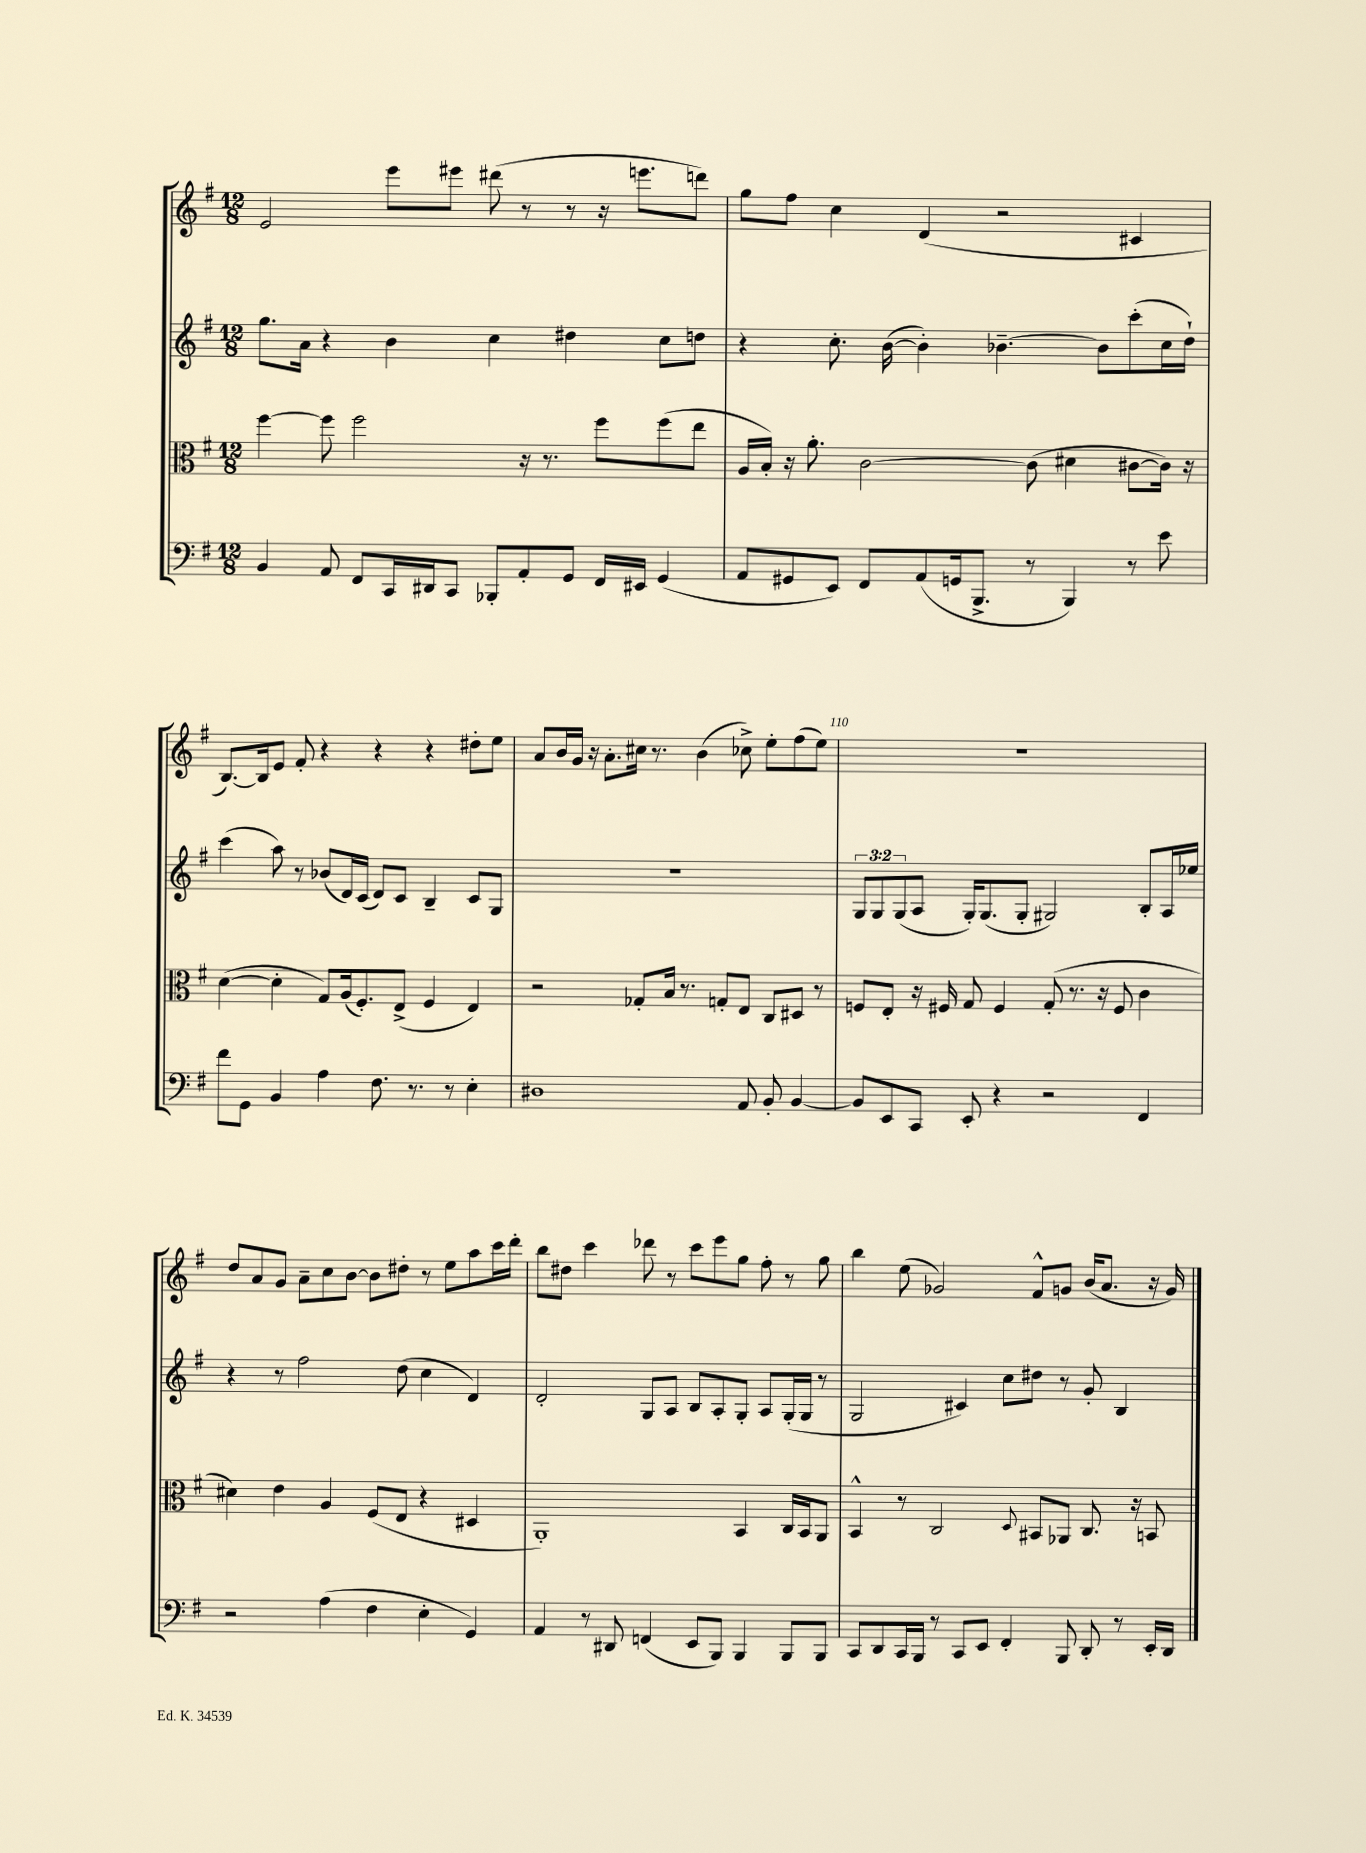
<<
\new StaffGroup <<
\new Staff = "s0" {
    \clef treble \key g \major \numericTimeSignature \time 12/8
    e'2 e'''8 eis'''8 dis'''8( r8 r8 r16 e'''8. d'''8) |
    g''8 fis''8 c''4 d'4( r2 cis'4 |
    b8.~) b16 e'8 fis'8-. r4 r4 r4 dis''8-. e''8 |
    a'8 b'16 g'16 r16 a'8.-. cis''16 r8. b'4( ces''8->) e''8-. fis''8( e''8) |
    R1. |
    d''8 a'8 g'8 a'8-- c''8 b'8~ b'8 dis''8-. r8 e''8 a''8 c'''16 d'''16-. |
    b''8 dis''8 c'''4 des'''8 r8 c'''8 e'''8 g''8 fis''8-. r8 g''8 |
    b''4 e''8( ges'2) fis'8-^ g'8 b'16( a'8. r16 g'16) \bar "|." |
}
\new Staff = "s1" {
    \clef treble \key g \major \numericTimeSignature \time 12/8 \override Staff.TupletNumber.text = #tuplet-number::calc-fraction-text
    g''8. a'16 r4 b'4 c''4 dis''4 c''8 d''8 |
    r4 c''8.-. b'16~( b'4-.) bes'4.~-- bes'8 c'''8-.( c''16 d''16-!) |
    c'''4( a''8) r8 bes'8( d'16) c'16( d'8) c'8 b4-- c'8 g8 |
    R1. |
    \tuplet 3/2 { g8 g8 g8( } a8 g16-.) g8.( g8-. gis2) b8-. a16 ees''16 |
    r4 r8 fis''2 d''8( c''4 d'4) |
    d'2-. g8 a8 b8 a8-. g8-. a8 g16-.( g16 r8 |
    g2 cis'4) c''8 dis''8 r8 g'8-. b4 \bar "|." |
}
\new Staff = "s2" {
    \clef alto \key g \major \numericTimeSignature \time 12/8
    fis''4~ fis''8 fis''2 r16 r8. fis''8 fis''8( e''8 |
    a16 b16-.) r16 a'8.-. c'2~ c'8( dis'4 cis'8~ cis'16) r16 |
    d'4~( d'4-. g8) a16( fis8.-.) e8->( fis4 e4) |
    r2 ges8-. b16 r8. g8-. e8 c8 dis8 r8 |
    f8 e8-. r16 fis16 g8 fis4 g8-.( r8. r16 fis8 c'4 |
    dis'4) e'4 a4 fis8( e8 r4 dis4 |
    a,1-.) b,4 c16 b,16 a,8 |
    b,4-^ r8 c2 \appoggiatura { d8 } bis,8 aes,8 c8. r16 b,8 \bar "|." |
}
\new Staff = "s3" {
    \clef bass \key g \major \numericTimeSignature \time 12/8
    b,4 a,8 fis,8 c,16 dis,16 c,8 bes,,8-. a,8-. g,8 fis,16 eis,16 g,4( |
    a,8 gis,8 e,8) fis,8 a,8( g,16 b,,8.-> r8 b,,4) r8 e'8 |
    fis'8 g,8 b,4 a4 fis8. r8. r8 e4-. |
    dis1 a,8 b,8-. b,4~ |
    b,8 e,8 c,8 e,8-. r4 r2 fis,4 |
    r2 a4( fis4 e4-. g,4) |
    a,4 r8 dis,8 f,4( e,8 b,,8) b,,4 b,,8 b,,8 |
    c,8 d,8 c,16 b,,16 r8 c,8 e,8 fis,4-. b,,8 d,8-. r8 e,16-. d,16 \bar "|." |
}
>>
>>
\layout { \context { \Score currentBarNumber = #106 \override BarNumber.break-visibility = ##(#f #t #t) barNumberVisibility = #(every-nth-bar-number-visible 5) } }
